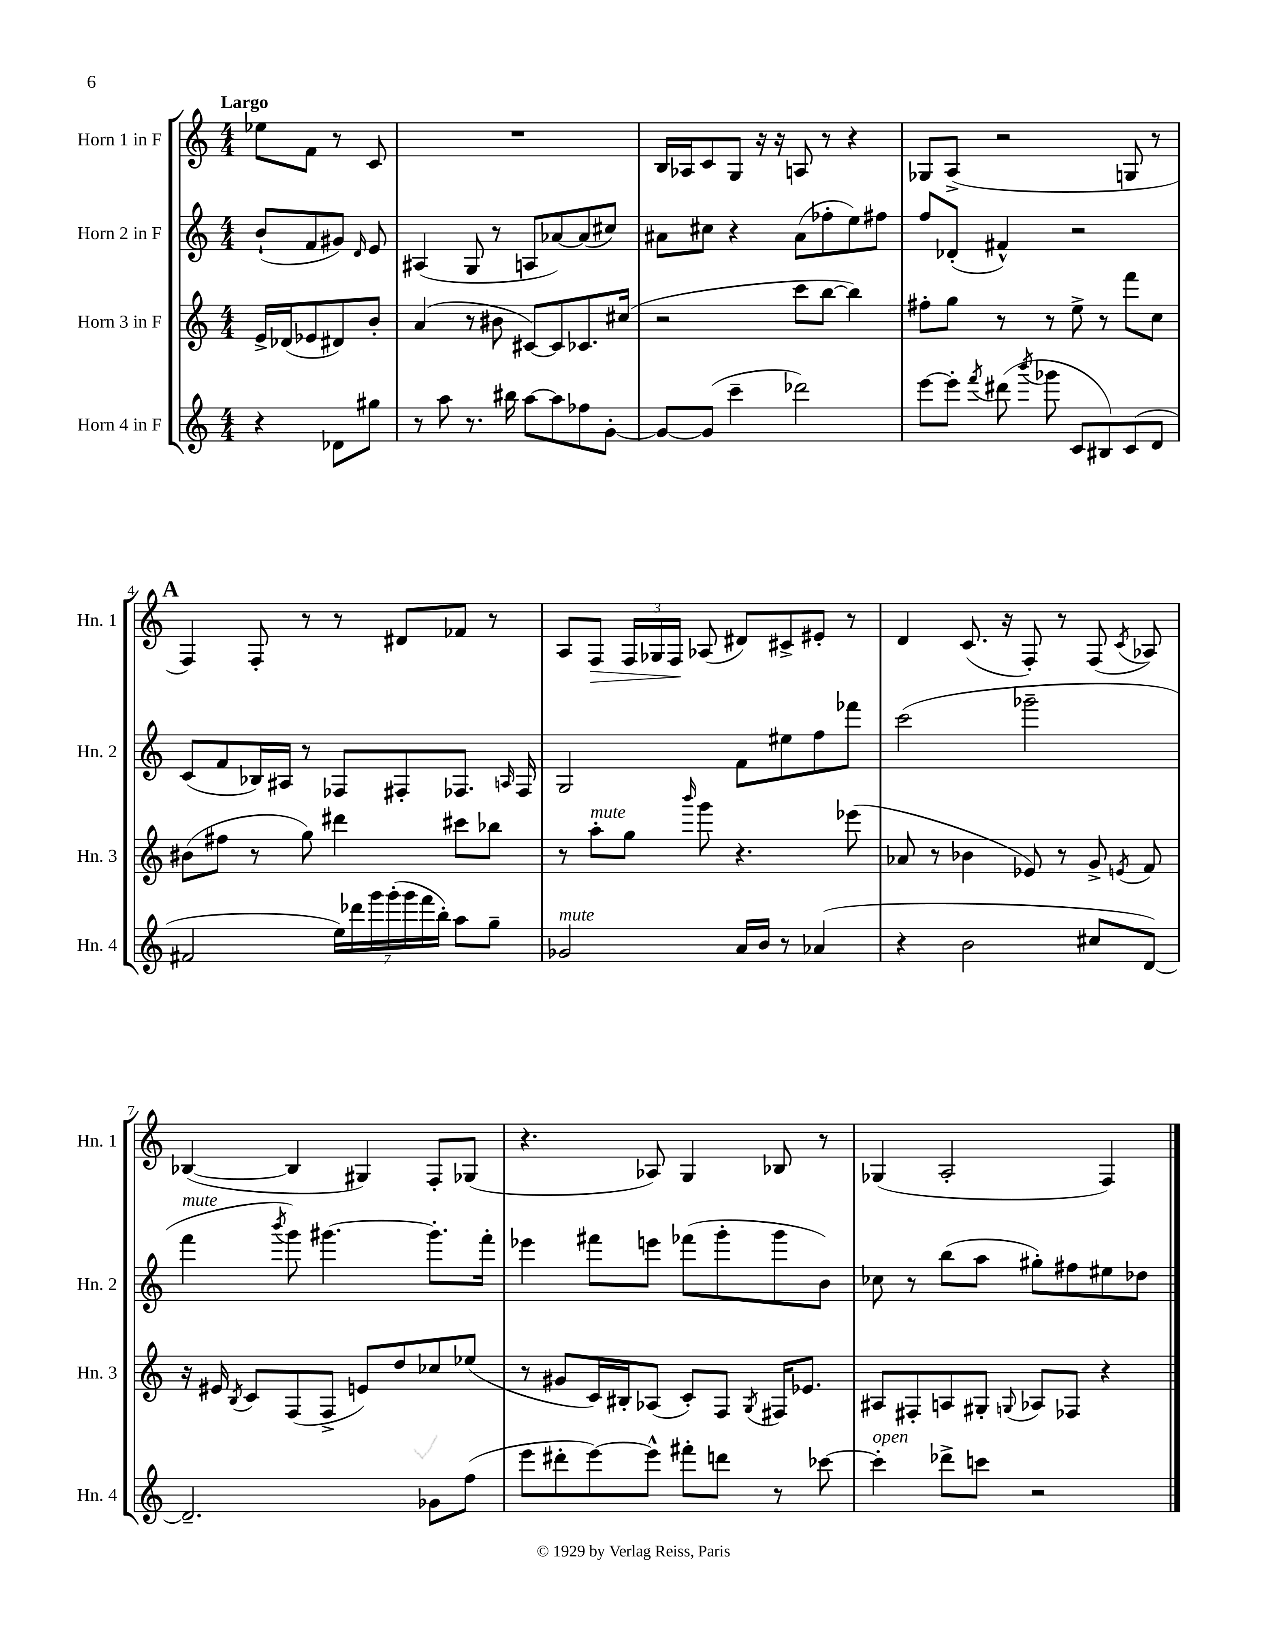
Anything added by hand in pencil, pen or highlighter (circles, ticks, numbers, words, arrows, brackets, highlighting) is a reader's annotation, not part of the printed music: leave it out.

**kern	**kern	**kern	**kern
*staff4	*staff3	*staff2	*staff1
*clefG2	*clefG2	*clefG2	*clefG2
*k[]	*k[]	*k[]	*k[]
*M4/4	*M4/4	*M4/4	*M4/4
4r	16e^	(8b`	8ee-
.	(16d-	.	.
.	8e-	8f	8f
8d-	8d#)	8g#)	8r
.	.	16qqd	.
8gg#	8b'	8e	8c
=	=	=	=
8r	(4a	(4A#	1r
8aa	.	.	.
8.r	8r	8G	.
.	8b#	8r	.
16bb#	.	.	.
[8aa	[8c#)	8A	.
8aa]	8c#]	[8a-)	.
8ff-	8.c-	(8a-]	.
[8g'	.	8cc#)	.
.	(16cc#	.	.
=	=	=	=
8g_	2r	8a#	16B
.	.	.	16A-
(8g]	.	8cc#	8c
4ccc~	.	4r	8G
.	.	.	16r
.	.	.	16r
2ddd-)	8ccc	(8a#	8A
.	[8bb	8ff-'	8r
.	4bb])	8ee)	4r
.	.	8ff#	.
=	=	=	=
[8eee	8ff#'	8ff	8G-
8eee']	8gg	(8d-'	(8A^
8qfff	.	.	.
(8ddd#	8r	4f#^^)	2r
8qbbb	.	.	.
8ggg-	8r	.	.
8c	8ee^	2r	.
8B#)	8r	.	.
(8c	8fff	.	8G
8d	8cc	.	8r
=	=	=	=
2f#	(8b#	(8c	4F)
.	8ff#	8f	.
.	8r	16B-)	8F'
.	.	16A#	.
.	8gg)	8r	8r
28ee)	4ddd#	8F-	8r
28ddd-	.	.	.
28ggg	.	.	.
(28ggg'	.	.	.
.	.	8F#'	8d#
28ggg	.	.	.
28fff	.	.	.
28bb')	.	.	.
8aa	8ccc#	8.F-	8f-
8gg~	8bb-	.	8r
.	.	16qqA	.
.	.	16F-	.
=	=	=	=
2g-	8r	2G	8A
.	8aa'	.	8F
.	8gg	.	24F
.	.	.	24G-
.	.	.	24F
.	16qqbbb	.	.
.	8ggg	.	(8A-
16a	4.r	8f	8d#)
16b	.	.	.
8r	.	8ee#	8c#^
(4a-	.	8ff	8e#'
.	(8eee-	8fff-	8r
=	=	=	=
4r	8a-	(2ccc	4d
.	8r	.	.
2b	4b-	.	(8.c
.	.	.	16r
.	8e-)	2ggg-~	8F')
.	8r	.	8r
8cc#	8g^	.	(8F
.	8qe	.	8qc
[8d)	8f	.	8A-)
=	=	=	=
2.d~]	16r	4fff	([4B-
.	16e#	.	.
.	8qB	.	.
.	8c	.	.
.	.	8qbbb	.
.	(8F	8ggg)	4B-]
.	8F^	[4.ggg#	.
.	8e)	.	4G#)
.	8dd	.	.
8g-	8cc-	8.ggg#']	8F'
(8ff	(8ee-	.	(8G-
.	.	16fff'	.
=	=	=	=
8eee	8r	4eee-	4.r
8ddd#'	8g#	.	.
[8eee)	16c)	8fff#	.
.	16B#'	.	.
8eee^^]	(8A-	8eee	8A-)
8fff#'	8c')	(8fff-	4G
8ddd	8F	8ggg'	.
.	8qG	.	.
8r	16F#	8ggg	8B-
.	8.e-	.	.
[8ccc-	.	8b)	8r
=	=	=	=
4ccc-']	8A#	8cc-	(4G-
.	8F#'	8r	.
8ddd-^	8A	(8bb	2A'
8ccc	8G#'	8aa	.
.	8qqG	.	.
2r	8A-	8gg#')	.
.	8F-	8ff#	.
.	4r	8ee#	4F)
.	.	8dd-	.
==	==	==	==
*-	*-	*-	*-
